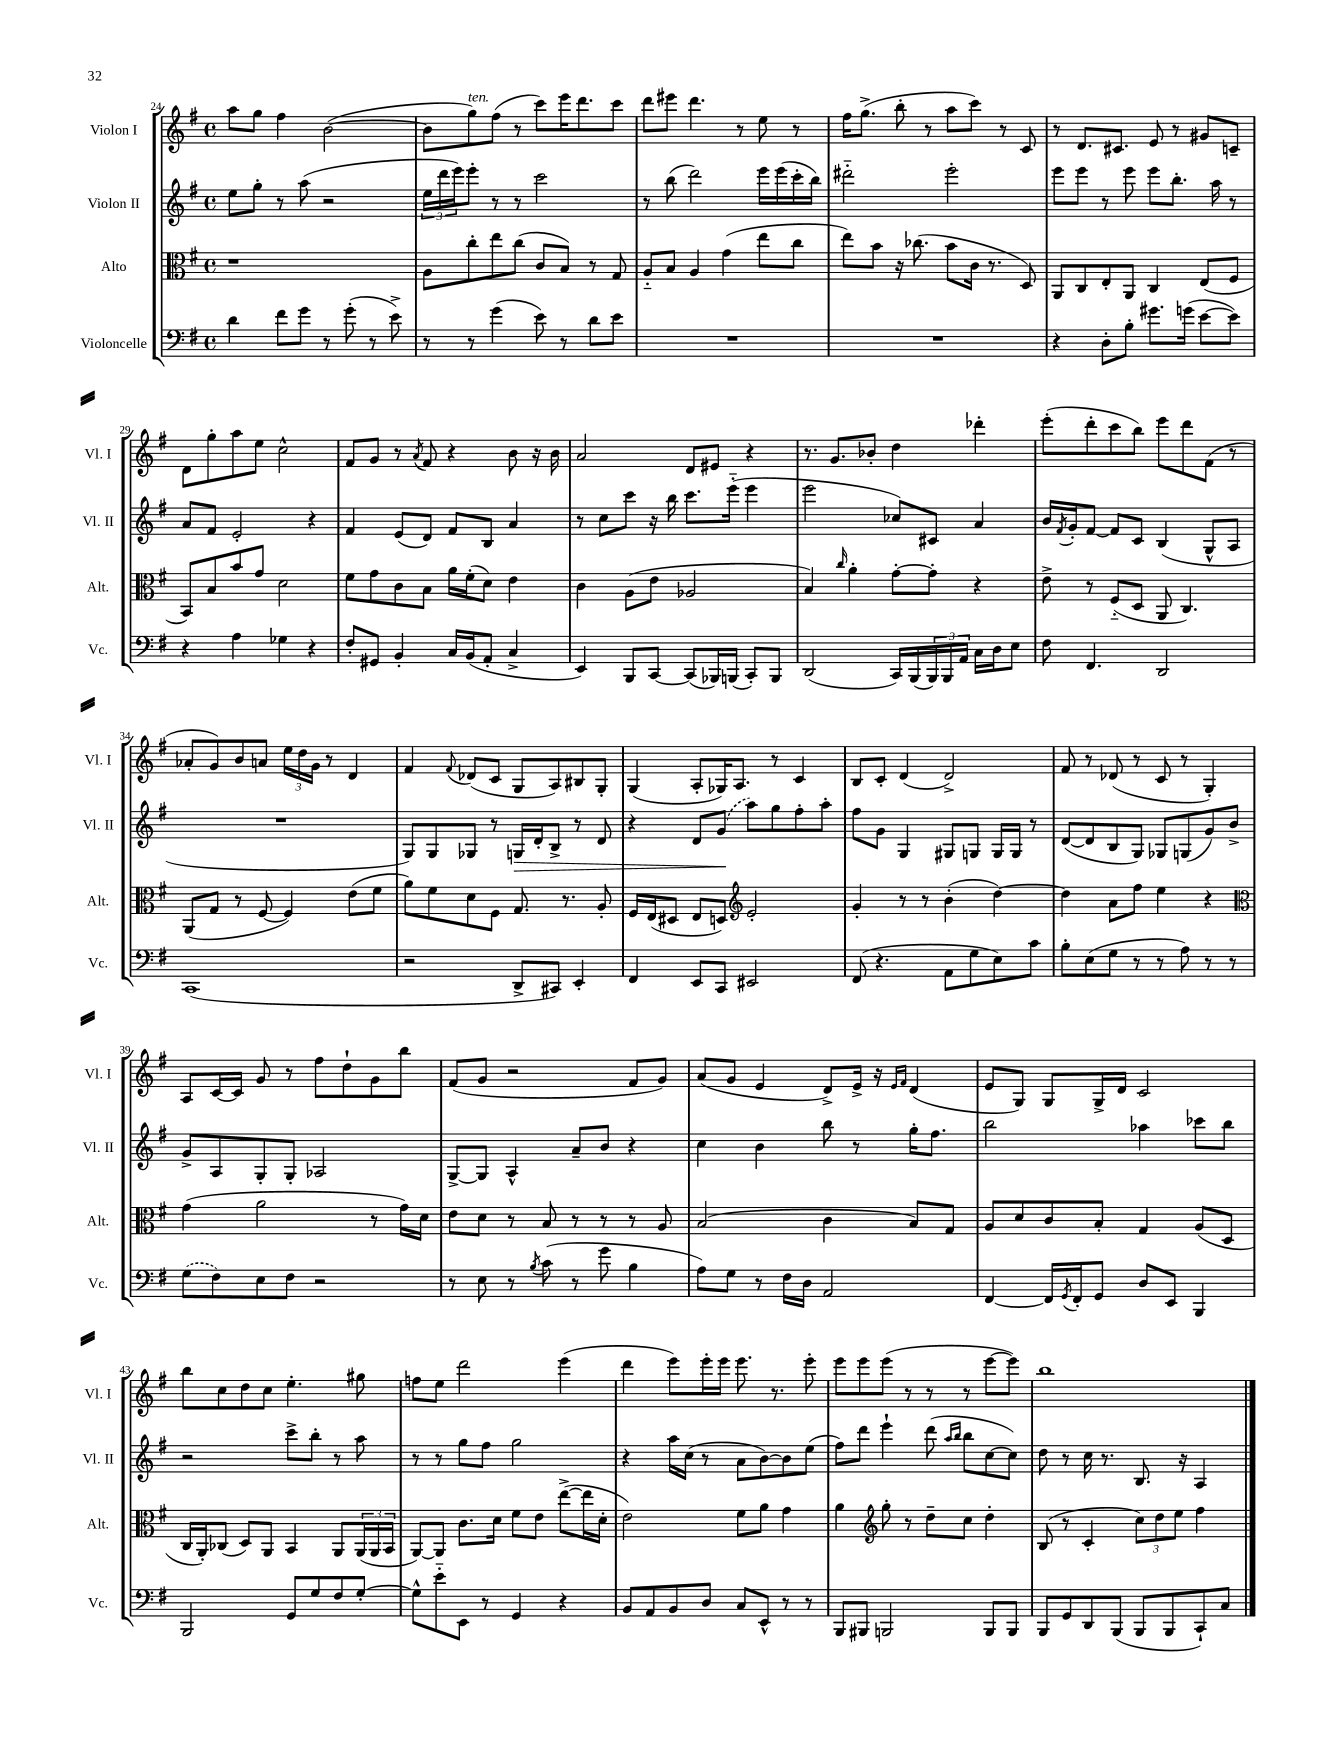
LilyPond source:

<<
\new StaffGroup <<
\new Staff = "s0" \with { instrumentName = "Violon I" shortInstrumentName = "Vl. I" } {
    \clef treble \key g \major \defaultTimeSignature \time 4/4
    a''8 g''8 fis''4 b'2~( |
    b'8 g''8^\markup { \italic "ten." }) fis''8( r8 c'''8) e'''16 d'''8. c'''8 |
    d'''8 eis'''8 d'''4. r8 e''8 r8 |
    fis''16 g''8.->( b''8-. r8 a''8 c'''8) r8 c'8 |
    r8 d'8. cis'8. e'8 r8 gis'8 c'8-- |
    d'8 g''8-. a''8 e''8 c''2-^ |
    fis'8 g'8 r8 \acciaccatura { a'8 } fis'8 r4 b'8 r16 b'16 |
    a'2 d'8 eis'8 r4 |
    r8. g'8. bes'8-. d''4 des'''4-. |
    e'''8-.( d'''8-. c'''8 b''8) e'''8 d'''8 fis'8( r8 |
    aes'8-. g'8) b'8 a'8 \tuplet 3/2 { e''16 d''16 g'16 } r8 d'4 |
    fis'4 \appoggiatura { fis'8 } des'8( c'8 g8 a8) bis8 g8-. |
    g4( a8-. ges16) a8. r8 c'4 |
    b8 c'8-. d'4( d'2->) |
    fis'8 r8 des'8( r8 c'8 r8 g4-.) |
    a8 c'16~ c'16 g'8 r8 fis''8 d''8-! g'8 b''8 |
    fis'8( g'8 r2 fis'8 g'8) |
    a'8( g'8 e'4 d'8->) e'16-> r16 \grace { e'16 fis'16 } d'4( |
    e'8 g8) g8 g16-> d'16 c'2 |
    b''8 c''8 d''8 c''8 e''4.-. gis''8 |
    f''8 e''8 d'''2 e'''4( |
    d'''4 e'''8) e'''16-. e'''16 e'''8. r8. e'''8-. |
    e'''8 e'''8 e'''8( r8 r8 r8 e'''8~ e'''8) |
    b''1 \bar "|." |
}
\new Staff = "s1" \with { instrumentName = "Violon II" shortInstrumentName = "Vl. II" } {
    \clef treble \key g \major \defaultTimeSignature \time 4/4
    e''8 g''8-. r8 a''8( r2 |
    \tuplet 3/2 { e''16 d'''16 e'''16) } e'''8-. r8 r8 c'''2 |
    r8 b''8( d'''2) e'''16 e'''16( c'''16-. b''16) |
    dis'''2-_ e'''2-. |
    e'''8 e'''8 r8 e'''8 e'''8 b''8.-. a''16 r8 |
    a'8 fis'8 e'2-. r4 |
    fis'4 e'8( d'8) fis'8 b8 a'4 |
    r8 c''8 c'''8 r16 b''16 c'''8. e'''16-_( e'''4 |
    e'''2 ces''8) cis'8 a'4 |
    b'16 \acciaccatura { fis'8 } g'16-. fis'8~ fis'8 c'8 b4( g8-^ a8 |
    R1 |
    g8) g8 ges8 r8 g16\> d'16-. b8-> r8 d'8 |
    r4 d'8 \once \slurDashed g'8\!( a''8) g''8 fis''8-. a''8-. |
    fis''8 g'8 g4 gis8 g8 g16 g16 r8 |
    d'8~( d'8 b8 g8) ges8 g8( g'8) b'8-> |
    g'8-> a8 g8-. g8-. aes2 |
    g8~-> g8 a4-^ a'8-- b'8 r4 |
    c''4 b'4 b''8 r8 g''16-. fis''8. |
    b''2 aes''4 ces'''8 b''8 |
    r2 c'''8-> b''8-. r8 a''8 |
    r8 r8 g''8 fis''8 g''2 |
    r4 a''16 c''16( r8 a'8 b'8~) b'8 e''8( |
    fis''8) d'''8 e'''4-! d'''8( \grace { a''16 b''16 } b''8 c''8~ c''8) |
    d''8 r8 c''16 r8. b8. r16 a4 \bar "|." |
}
\new Staff = "s2" \with { instrumentName = "Alto" shortInstrumentName = "Alt." } {
    \clef alto \key g \major \defaultTimeSignature \time 4/4
    r1 |
    a8 c''8-. e''8 c''8( c'8 b8) r8 g8 |
    a8-_ b8 a4 g'4( e''8 c''8 |
    e''8) b'8 r16 ces''8.( b'8 c'16 r8. d8) |
    a,8 c8 e8-. a,8 c4 e8( fis8 |
    b,8) b8 b'8 g'8 d'2 |
    fis'8 g'8 c'8 b8 a'16 fis'16-.( d'8) e'4 |
    c'4 a8( e'8 aes2 |
    b4) \grace { c''16 } a'4-. g'8~-. g'8-. r4 |
    e'8-> r8 fis8-_( d8 a,8 c4.) |
    a,8( g8 r8 fis8~ fis4) e'8( fis'8 |
    a'8) fis'8 d'8 fis8 g8. r8. a8-. |
    fis16 e16( dis8 e8 d8) \clef treble e'2-. |
    g'4-. r8 r8 b'4-.( d''4~) |
    d''4 a'8 fis''8 e''4 r4 |
    \clef alto g'4( a'2 r8 g'16) d'16 |
    e'8 d'8 r8 b8 r8 r8 r8 a8 |
    b2( c'4 b8) g8 |
    a8 d'8 c'8 b8-. g4 a8( d8 |
    c16 a,16-.) ces8( d8) a,8 b,4 a,8 \tuplet 3/2 { a,16( a,16 b,16 } |
    a,8~) a,8 c'8. d'16 fis'8 e'8 e''8~->( e''16 d'16-. |
    e'2) fis'8 a'8 g'4 |
    a'4 \clef treble g''8-. r8 d''8-- c''8 d''4-. |
    b8( r8 c'4-. \tuplet 3/2 { c''8) d''8 e''8 } fis''4 \bar "|." |
}
\new Staff = "s3" \with { instrumentName = "Violoncelle" shortInstrumentName = "Vc." } {
    \clef bass \key g \major \defaultTimeSignature \time 4/4
    d'4 fis'8 g'8 r8 g'8-.( r8 e'8->) |
    r8 r8 g'4( e'8) r8 d'8 e'8 |
    R1 |
    R1 |
    r4 d8-. b8-. gis'8. g'16( e'8~ e'8) |
    r4 a4 ges4 r4 |
    fis8-. gis,8 b,4-. c16 b,16( a,8-. c4-> |
    e,4) b,,8 c,8~ c,8( bes,,16) b,,16( c,8-.) b,,8 |
    d,2( c,16) b,,16( \tuplet 3/2 { b,,16) b,,16 a,16 } c16 d16 e8 |
    fis8 fis,4. d,2 |
    c,1( |
    r2 d,8-> cis,8) e,4-. |
    fis,4 e,8 c,8 eis,2 |
    fis,8( r4. a,8 g8 e8) c'8 |
    b8-. e8( g8 r8 r8 a8) r8 r8 |
    \once \slurDashed g8( fis8) e8 fis8 r2 |
    r8 e8 r8 \acciaccatura { b8 } c'8( r8 g'8 b4 |
    a8) g8 r8 fis16 d16 a,2 |
    fis,4~ fis,16 \acciaccatura { g,8 } fis,16-. g,8 d8 e,8 b,,4 |
    b,,2 g,8 g8 fis8 g8~-. |
    g8-^ e'8-_ e,8 r8 g,4 r4 |
    b,8 a,8 b,8 d8 c8 e,8-^ r8 r8 |
    b,,8 bis,,8 b,,2 b,,8 b,,8 |
    b,,8 g,8 d,8 b,,8( b,,8 b,,8 c,8-!) c8 \bar "|." |
}
>>
>>
\layout { \context { \Score currentBarNumber = #24 } }
